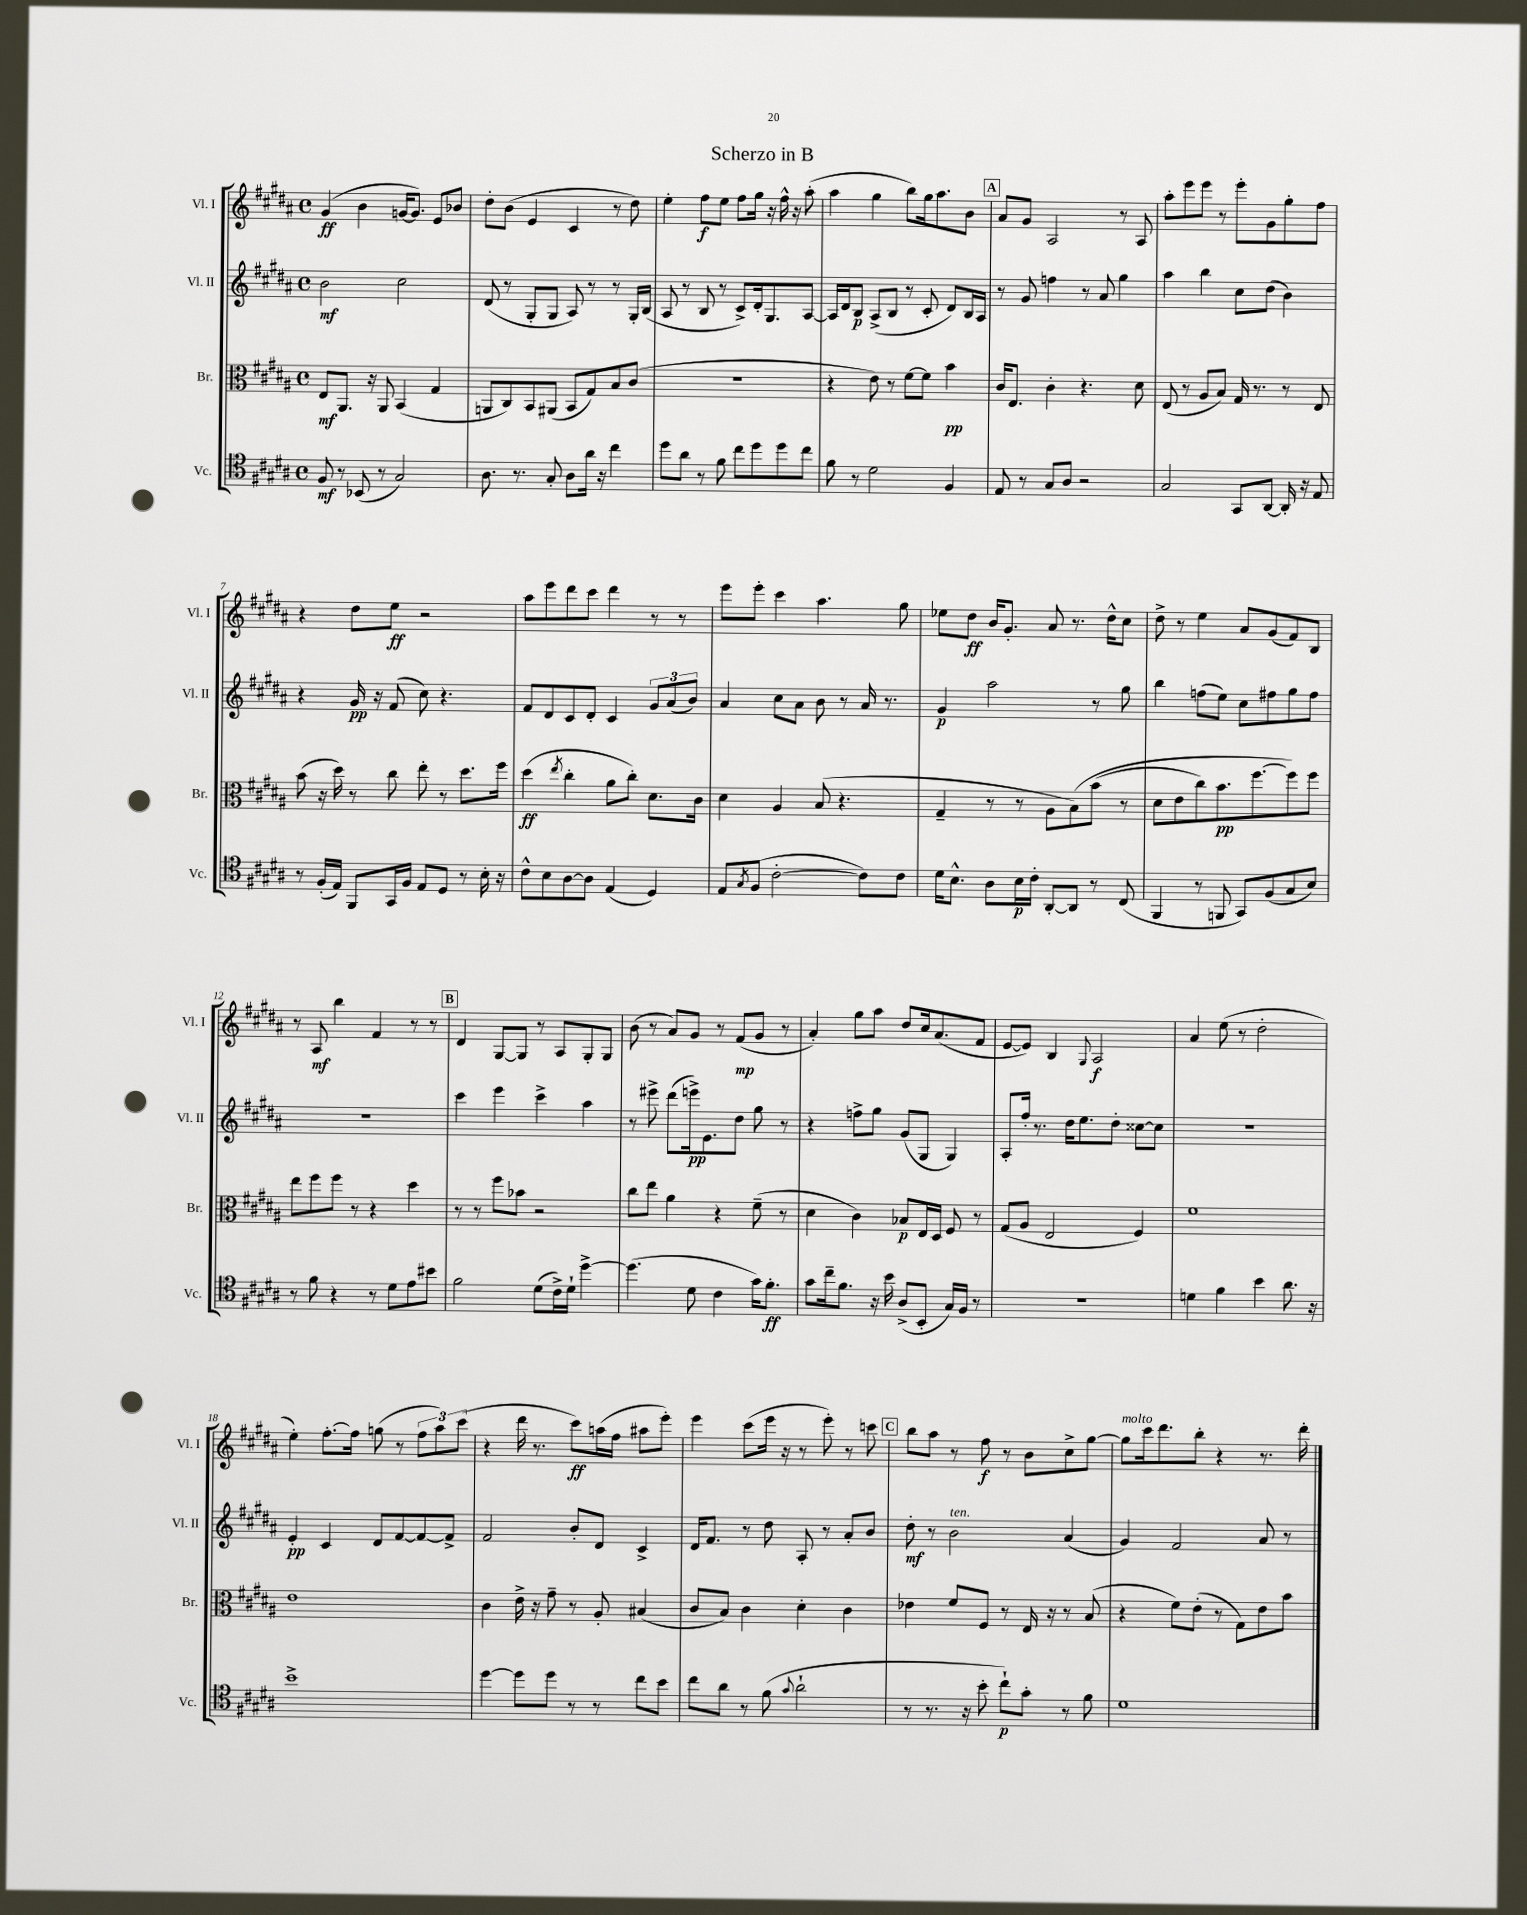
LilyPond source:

\header { title = "Scherzo in B" }
<<
\new StaffGroup <<
\new Staff = "s0" \with { instrumentName = "Vl. I" shortInstrumentName = "Vl. I" } {
    \clef treble \key b \major \defaultTimeSignature \time 4/4
    gis'4\ff( b'4 g'16~ g'8.) e'8 bes'8 |
    dis''8-. b'8( e'4 cis'4 r8 dis''8) |
    e''4-. fis''8\f e''8 fis''8 gis''16 r16 fis''16-^ r16 ais''8-.( |
    ais''4 gis''4 b''8) gis''16 ais''8. b'8 |
    \mark \markup { \box "A" } ais'8 gis'8 ais2 r8 ais8 |
    ais''8-. e'''8 e'''8 r8 e'''8-. gis'8 gis''8-. fis''8 |
    r4 dis''8 e''8\ff r2 |
    ais''8 e'''8 dis'''8 cis'''8 dis'''4 r8 r8 |
    e'''8 e'''8-. cis'''4 ais''4. gis''8 |
    ees''8 dis''8\ff b'16 gis'8.-. ais'8 r8. dis''16-^ cis''8 |
    dis''8-> r8 e''4 ais'8 gis'8( fis'8) b8 |
    r8 ais8\mf b''4 fis'4 r8 r8 |
    \mark \markup { \box "B" } dis'4 gis8~ gis8 r8 ais8 gis8-. gis8 |
    b'8( r8 ais'8) gis'8 r8 fis'8\mp( gis'8 r8 |
    ais'4-.) gis''8 ais''8 dis''8 cis''16 ais'8.( fis'8 |
    e'8~ e'8) b4 \appoggiatura { gis8 } ais2\f |
    ais'4 e''8( r8 dis''2-. |
    e''4-.) fis''8.~-. fis''16 g''8( r8 \tuplet 3/2 { fis''8 ais''8) cis'''8( } |
    r4 dis'''16 r8. cis'''8\ff) a''16( fis''16 ais''8 e'''8-.) |
    e'''4 cis'''8( e'''16 r16 r8 e'''8-.) r8 c'''8 |
    \mark \markup { \box "C" } b''8 ais''8 r8 fis''8\f r8 b'8 cis''8-> gis''8~ |
    gis''8^\markup { \italic "molto" } cis'''16 dis'''8. b''8-. r4 r8. dis'''16-. \bar "|." |
}
\new Staff = "s1" \with { instrumentName = "Vl. II" shortInstrumentName = "Vl. II" } {
    \clef treble \key b \major \defaultTimeSignature \time 4/4
    b'2\mf cis''2 |
    dis'8( r8 gis8-. gis8 ais8) r8 r8 gis16-. b16( |
    ais8 r8 b8 r8 cis'8->) dis'16-. gis8. ais8~ |
    ais16 dis'16 b8\p ais8->( b8 r8 cis'8-. dis'8) b16 ais16 |
    \mark \markup { \box "A" } r8 gis'8 f''4 r8 ais'8 gis''4 |
    ais''4 b''4 cis''8 dis''8( b'4) |
    r4 gis'16\pp r16 fis'8( cis''8) r4. |
    fis'8 dis'8 cis'8 dis'8-. cis'4 \tuplet 3/2 { gis'8 ais'8( b'8) } |
    ais'4 cis''8 ais'8 b'8 r8 ais'16 r8. |
    gis'4\p ais''2 r8 gis''8 |
    b''4 f''8( e''8) cis''8 fis''8 gis''8 fis''8 |
    R1 |
    \mark \markup { \box "B" } cis'''4 e'''4 cis'''4-> ais''4 |
    r8 eis'''8-> dis'''8( e'''16->\pp) e'8. dis''8 gis''8 r8 |
    r4 f''8-> gis''8 gis'8( gis8 gis4) |
    ais8-. fis''16-. r8. dis''16 e''8. dis''8-. cisis''8~ cisis''8 |
    R1 |
    e'4-.\pp cis'4 dis'8 fis'8~ fis'8~ fis'8-> |
    fis'2 b'8-. dis'8 cis'4-> |
    dis'16 fis'8. r8 dis''8 ais8-. r8 ais'8-. b'8 |
    \mark \markup { \box "C" } dis''8-.\mf r8 b'2^\markup { \italic "ten." } ais'4( |
    gis'4) fis'2 ais'8 r8 \bar "|." |
}
\new Staff = "s2" \with { instrumentName = "Br." shortInstrumentName = "Br." } {
    \clef alto \key b \major \defaultTimeSignature \time 4/4
    e8\mf ais,8. r16 ais,8 b,4( gis4 |
    a,8 cis8) b,8 ais,8( b,8 gis8) b8 cis'8( |
    r1 |
    r4 e'8) r8 fis'8~ fis'8 b'4\pp |
    \mark \markup { \box "A" } cis'16 e8. cis'4-. r4. dis'8 |
    e8( r8 ais8 b8) gis16 r8. r8 e8 |
    b'8( r16 dis''16) r8 cis''8 e''8-. r8 dis''8. fis''16 |
    dis''4\ff( \acciaccatura { e''8 } cis''4-. ais'8 cis''8-.) dis'8. cis'16 |
    dis'4 ais4 b8( r4. |
    gis4-- r8 r8 ais8 b8)\( b'8( r8 |
    dis'8 e'8 cis''8) b'8.\pp fis''8.~ fis''8\) fis''8 |
    e''8 fis''8 fis''8 r8 r4 dis''4 |
    \mark \markup { \box "B" } r8 r8 fis''8 bes'8 r2 |
    cis''8 e''8 ais'4 r4 fis'8--( r8 |
    dis'4 cis'4) bes8\p e16 dis16 fis8 r8 |
    gis8( ais8 e2 fis4) |
    fis'1 |
    e'1 |
    cis'4 e'16-> r16 gis'8-- r8 ais8-. bis4( |
    cis'8 b8) cis'4 dis'4-. cis'4 |
    \mark \markup { \box "C" } ees'4 fis'8 fis8 r8 e16 r16 r8 b8( |
    r4 fis'8) e'8-.( r8 gis8) e'8 b'8 \bar "|." |
}
\new Staff = "s3" \with { instrumentName = "Vc." shortInstrumentName = "Vc." } {
    \clef tenor \key b \major \defaultTimeSignature \time 4/4
    fis8\mf r8 bes,8( r8 gis2) |
    ais8. r8. gis8-. ais8 ais'16 r16 cis''4 |
    dis''8 ais'8 r8 fis'8 cis''8 dis''8 dis''8 cis''8 |
    fis'8 r8 dis'2 fis4 |
    \mark \markup { \box "A" } e8 r8 gis8 ais8 r2 |
    gis2 gis,8 ais,8~ ais,16-. r16 e8 |
    r8 fis16-.( e16) fis,8 gis,16 fis16 e8 dis8 r8 b16-. r16 |
    cis'8-^ b8 ais8~ ais8 e4( dis4) |
    e8 \acciaccatura { gis8 } fis8( cis'2~-. cis'8) cis'8 |
    dis'16 b8.-^ ais8 b16\p cis'16-. ais,8~-. ais,8 r8 cis8( |
    fis,4 r8 f,8 gis,8) fis8( gis8 b8) |
    r8 fis'8 r4 r8 dis'8 e'8 bis'8 |
    \mark \markup { \box "B" } fis'2 dis'8( cis'16->) dis'16-! dis''4~-> |
    dis''4.( dis'8 cis'4 gis'16) fis'8.-.\ff |
    gis'8 cis''16-- fis'8. r16 b'16 ais8->( b,8-. gis16) fis16 r8 |
    R1 |
    d'4 fis'4 b'4 ais'8. r16 |
    b'1-> |
    dis''4~ dis''8 dis''8 r8 r8 cis''8 b'8 |
    cis''8 ais'8 r8 fis'8( \appoggiatura { gis'8 } ais'2-! |
    \mark \markup { \box "C" } r8 r8. r16 b'8-. cis''8-!\p) gis'8-. r8 fis'8 |
    dis'1 \bar "|." |
}
>>
>>
